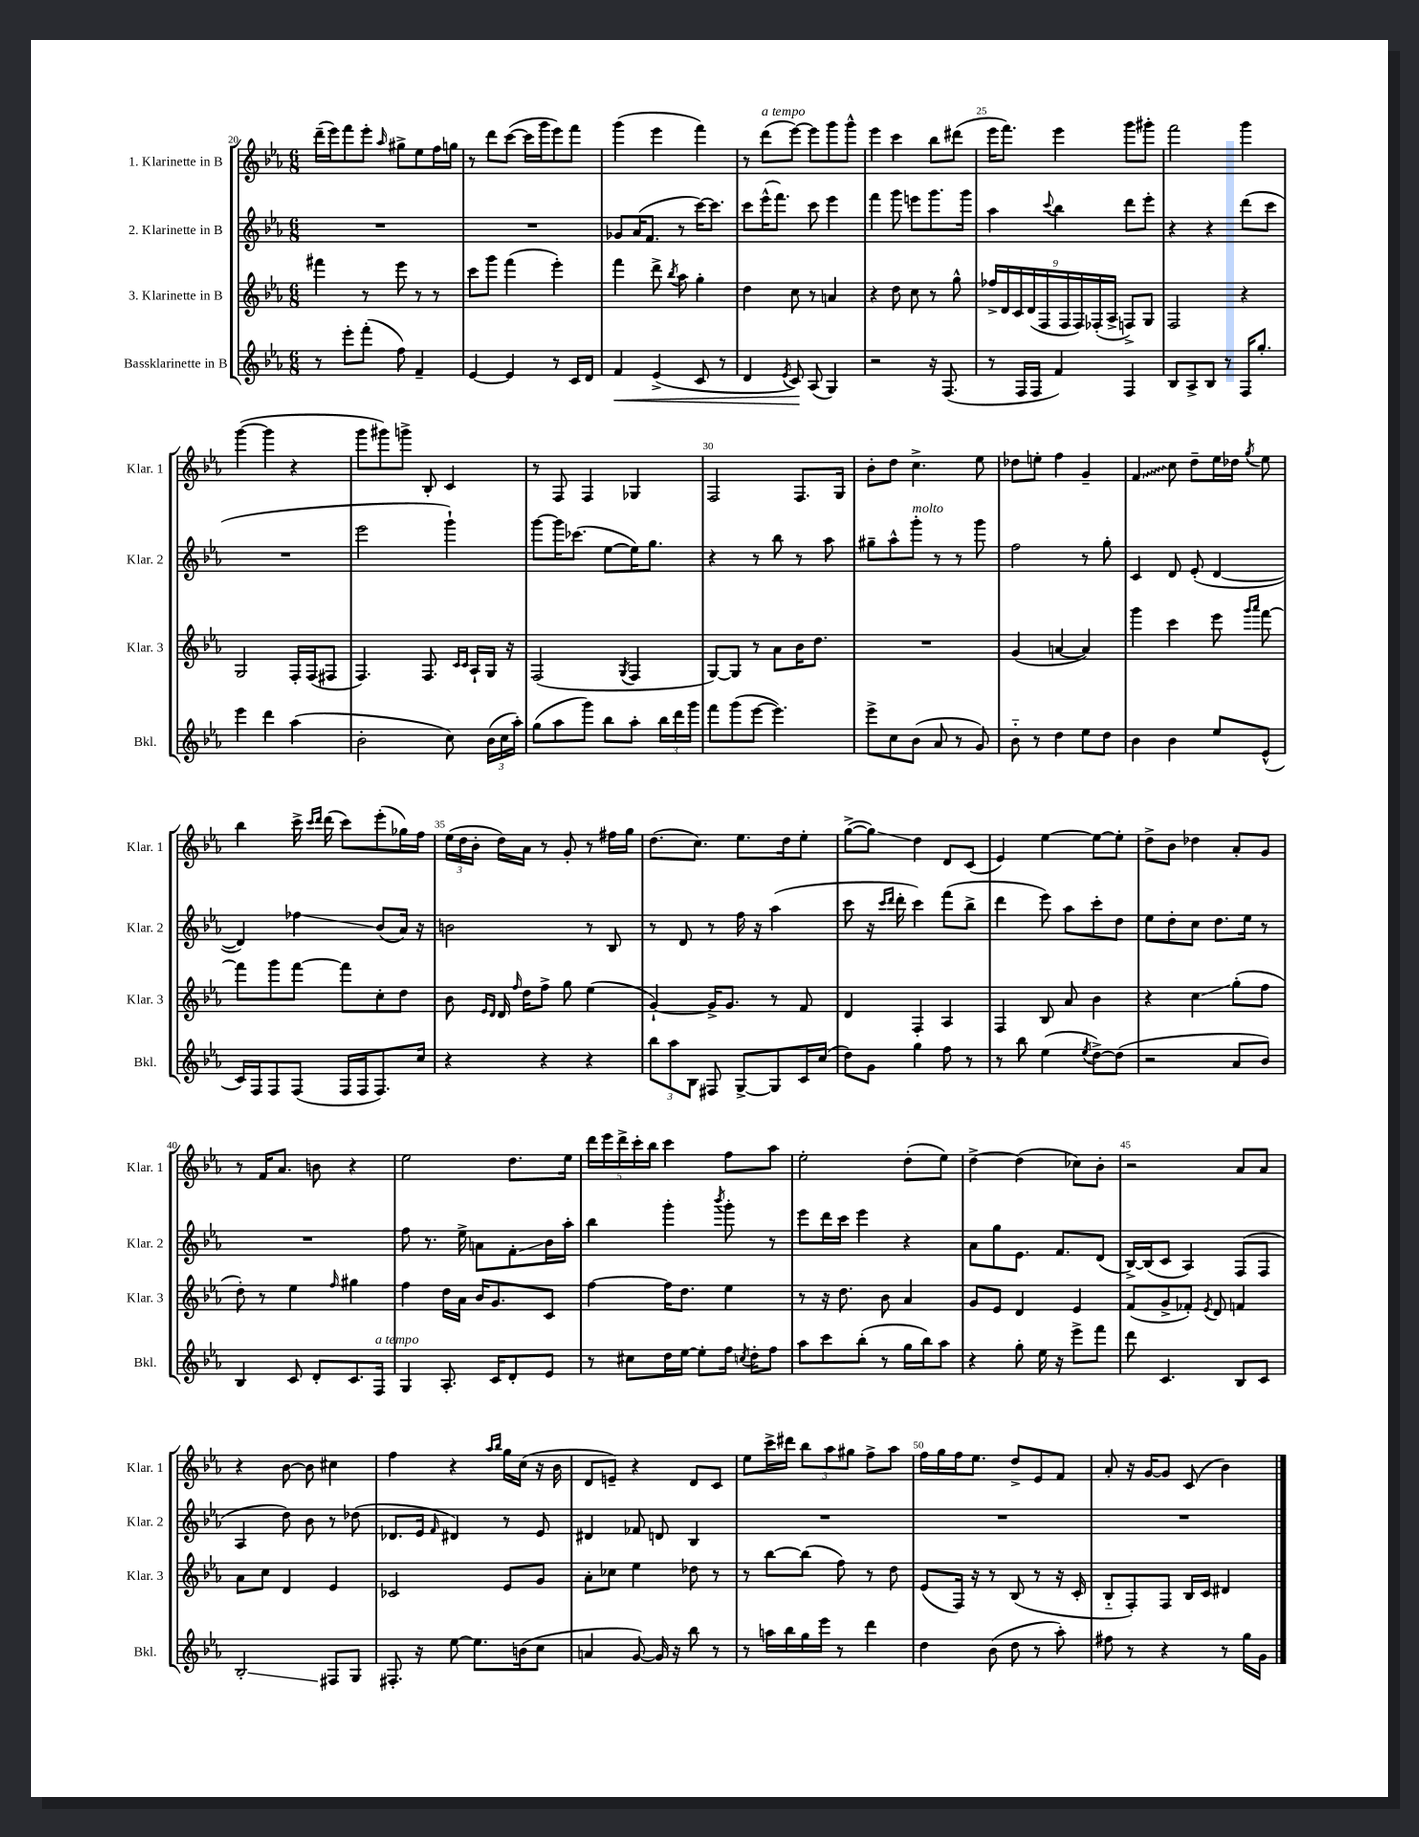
<<
\new StaffGroup <<
\new Staff = "s0" \with { instrumentName = "1. Klarinette in B" shortInstrumentName = "Klar. 1" } {
    \clef treble \key ees \major \numericTimeSignature \time 6/8
    \autoBeamOff d'''16[--( ees'''16) f'''8 ees'''8]-. \grace { aes''16 } gis''8[-> ees''8 f''16 g''16] |
    r8 d'''8[ c'''8]~( c'''16[ g'''16 ees'''8) f'''8] |
    g'''4( ees'''4 f'''4) |
    r8 d'''8[^\markup { \italic "a tempo" }( ees'''8]~) ees'''8[ g'''8 g'''8]-^ |
    ees'''4 c'''4 bes''8[ dis'''8]( |
    ees'''16[ f'''8.]) ees'''4 g'''8[ gis'''8]-. |
    f'''2 g'''4 |
    g'''4~( g'''4 r4 |
    g'''8[ gis'''8) g'''8]-> bes8-. c'4 |
    r8 f8 f4 ges4 |
    f2 f8.[ g16] |
    bes'8[-. d''8] c''4.-> ees''8 |
    des''8[ e''8]-. f''4 g'4-- |
    \once \override Glissando.style = #'zigzag f'4\glissando c''8 d''8[-- ees''16 des''16] \acciaccatura { g''8 } ees''8 |
    bes''4 c'''16-> \grace { c'''16[ d'''16] } d'''16( c'''8[) ees'''8-.( ges''16) f''16] |
    \tuplet 3/2 { ees''16[( d''16 bes'16]-. } d''16[) aes'16] r8 g'8-. r8 fis''16[ g''16] |
    d''8.[( c''8.]) ees''8.[ d''16 ees''8]-. |
    g''8[~->( g''8]\glissando) d''4 d'8[ c'8]( |
    ees'4) ees''4~ ees''8[~ ees''8]-. |
    d''8[-> bes'8] des''4 aes'8[-. g'8] |
    r8 f'16[ aes'8.] b'8 r4 |
    ees''2 d''8.[ ees''16] |
    \tuplet 5/4 { d'''16[ ees'''16 d'''16-> c'''16-. bes''16] } c'''4 f''8[ aes''8] |
    ees''2-. d''8[-.( ees''8]) |
    d''4~-> d''4( ces''8[) bes'8]-. |
    r2 aes'8[ aes'8] |
    r4 bes'8~ bes'8 cis''4 |
    f''4 r4 \grace { aes''16[ bes''16] } g''16[ c''16]( r16 bes'16 |
    d'8[ e'8]--) r4 d'8[ c'8] |
    ees''8[ c'''16-> dis'''16] \tuplet 3/2 { bes''8[ aes''8 gis''8] } f''8[-> aes''8] |
    f''16[ g''16 f''16 ees''8.] d''8[-> ees'8 f'8] |
    aes'8-. r16 g'16[~ g'8] c'8( bes'4) \bar "|." |
}
\new Staff = "s1" \with { instrumentName = "2. Klarinette in B" shortInstrumentName = "Klar. 2" } {
    \clef treble \key ees \major \numericTimeSignature \time 6/8
    \autoBeamOff R2. |
    R2. |
    ges'8[ aes'16( f'8.] r8 c'''16[~) c'''8.] |
    c'''8[ ees'''16-^( f'''8.]) c'''8 ees'''4 |
    f'''4 g'''8 e'''8[ g'''8. g'''16] |
    aes''4 \appoggiatura { c'''8 } bes''4 d'''8[ ees'''8]-. |
    r4 r4 d'''8[( c'''8] |
    R2. |
    ees'''2 g'''4-!) |
    g'''8[~ g'''16 ces'''8.]( ees''8[~ ees''16) g''8.] |
    r4 r8 bes''8 r8 aes''8 |
    gis''8[-- aes''8-^ g'''8]-.^\markup { \italic "molto" } r8 r8 g'''8 |
    f''2 r8 g''8-. |
    c'4 d'8 ees'8-.( d'4~ |
    d'4) fes''4\glissando bes'8[( aes'16]) r16 |
    b'2 r8 bes8 |
    r8 d'8 r8 f''16 r16 aes''4( |
    c'''8 r16 \grace { c'''16[ d'''16] } d'''16-. c'''4) f'''8[( bes''8]-> |
    d'''4 ees'''8) aes''8[ c'''8-. d''8] |
    ees''8[ d''8-. c''8] d''8.[ ees''16] r8 |
    R2. |
    f''8 r8. ees''16-> a'8[ f'8-.\glissando bes'16 aes''16]-. |
    bes''4 g'''4-. \acciaccatura { bes'''8 } g'''8-. r8 |
    ees'''8[ d'''16 c'''16] ees'''4 r4 |
    aes'8[ g''8 ees'8.] f'8.[ d'8]( |
    bes16[~->) bes16( c'8] aes4) f8[( f8] |
    aes4 d''8) bes'8 r8 des''8( |
    des'8.[ ees'16] \grace { f'16 } dis'4) r8 ees'8 |
    dis'4 fes'8 d'8 bes4 |
    R2. |
    R2. |
    R2. \bar "|." |
}
\new Staff = "s2" \with { instrumentName = "3. Klarinette in B" shortInstrumentName = "Klar. 3" } {
    \clef treble \key ees \major \numericTimeSignature \time 6/8
    \autoBeamOff fis'''4 r8 ees'''8 r8 r8 |
    c'''8[ g'''8] f'''4( ees'''4-.) |
    f'''4 d'''8-> \acciaccatura { bes''8 } aes''8 g''4-. |
    d''4 c''8 r8 a'4 |
    r4 d''8 c''8 r8 g''8-^ |
    \tuplet 9/8 { fes''16[-> d'16 c'16 d'16( f16 f16 f16) fes16-.( aes16]-> } f8[->) g8] |
    f2 r4 |
    g2 f16[-. f16( fis8] |
    f4.) f8. \grace { c'16[ c'16] } aes16[-! g16] r16 |
    f2( \acciaccatura { g8 } f4 |
    g8[~) g8] r8 aes'8[ bes'16 d''8.] |
    R2. |
    g'4( a'4~ a'4) |
    g'''4 c'''4 ees'''8 \grace { g'''16[ aes'''16] } f'''8~ |
    f'''8[ g'''8 f'''8]~ f'''8[ c''8-. d''8] |
    bes'8 \grace { ees'16[ d'16] } d'16 \grace { f''16 } d''16[ f''8]-> g''8 ees''4( |
    g'4~-!) g'16[-> g'8.] r8 f'8 |
    d'4 f4-. aes4 |
    f4 bes8 aes'8 bes'4 |
    r4 c''4\glissando g''8[-.( f''8] |
    d''8-.) r8 ees''4 \grace { f''16 } gis''4 |
    f''4 d''16[ aes'16] bes'16[ g'8. c'8] |
    f''4~ f''16[ d''8.] ees''4 |
    r8 r16 d''8. bes'8 aes'4 |
    g'8[ ees'8] d'4 ees'4 |
    f'8[( g'8-> fes'8]-.) \acciaccatura { ees'8 } d'8 f'4 |
    aes'8[ c''8] d'4 ees'4 |
    ces'2 ees'8[ g'8] |
    aes'8[-. ces''8] ees''4 des''8 r8 |
    r8 bes''8[~ bes''8]( f''8) r8 d''8 |
    ees'8[( f16]) r16 r8 bes8( r8 r16 c'16-. |
    bes8[-_ f8-.) f8] bes16[ c'16] dis'4 \bar "|." |
}
\new Staff = "s3" \with { instrumentName = "Bassklarinette in B" shortInstrumentName = "Bkl." } {
    \clef treble \key ees \major \numericTimeSignature \time 6/8
    \autoBeamOff r8 ees'''8[-. f'''8]-.( f''8) f'4-- |
    ees'4~ ees'4 r8 c'16[ d'16] |
    f'4\< ees'4->( c'8 r8 |
    d'4 \acciaccatura { ees'8 } c'8\!) aes8( g4) |
    r2 r16 f8.( |
    r8 f16[ f16] f'4) f4 |
    bes8[ aes8-> bes8] r8 f16[ g''8.]-. |
    ees'''4 d'''4 aes''4( |
    bes'2-. c''8) \tuplet 3/2 { bes'16[( c''16 aes''16]-.) } |
    g''8[( aes''8 g'''8]) bes''8[ aes''8]-. \tuplet 3/2 { bes''16[ d'''16 g'''16] } |
    f'''8[ g'''8( ees'''8]~ ees'''4.) |
    ees'''8[-> c''8 bes'8]( aes'8 r8 g'8) |
    bes'8-_ r8 d''4 ees''8[ d''8] |
    bes'4 bes'4 ees''8[ ees'8]-^( |
    c'16[) f16 f8 f8]( f16[ f16 f8.) c''16] |
    r4 r4 r4 |
    \tuplet 3/2 { bes''8[ aes''8 bes8] } fis8 g8[~-> g8 c'16 c''16]( |
    d''8[) g'8] g''4 f''8 r8 |
    r8 bes''8 ees''4( \acciaccatura { ees''8 } d''8[~->) d''8]( |
    r2 aes'8[ bes'8]) |
    bes4 c'8 d'8[-. c'8. f16]^\markup { \italic "a tempo" } |
    g4 aes8.-. c'16[ d'8-. ees'8] |
    r8 cis''8[ d''16 ees''16]~ ees''8[-. f''16] \acciaccatura { c''8 } d''16[-. f''8] |
    aes''8[ c'''8 bes''8]-.( r8 g''16[ bes''16) aes''8] |
    r4 g''8-. ees''16 r16 ees'''8[-> f'''8] |
    d'''8 c'4. bes8[ c'8] |
    bes2-.\glissando fis8[ g8] |
    fis8.-. r16 ees''8~ ees''8.[ b'16( c''8] |
    a'4 g'8~) g'16 r16 bes''8 r8 |
    r8 a''16[ bes''16 g''16 ees'''16] r8 d'''4 |
    d''4 bes'8( d''8 r8 aes''8-.) |
    fis''8 r8 r4 r8 g''16[ g'16] \bar "|." |
}
>>
>>
\layout { \context { \Score currentBarNumber = #20 \override BarNumber.break-visibility = ##(#f #t #t) barNumberVisibility = #(every-nth-bar-number-visible 5) } }
